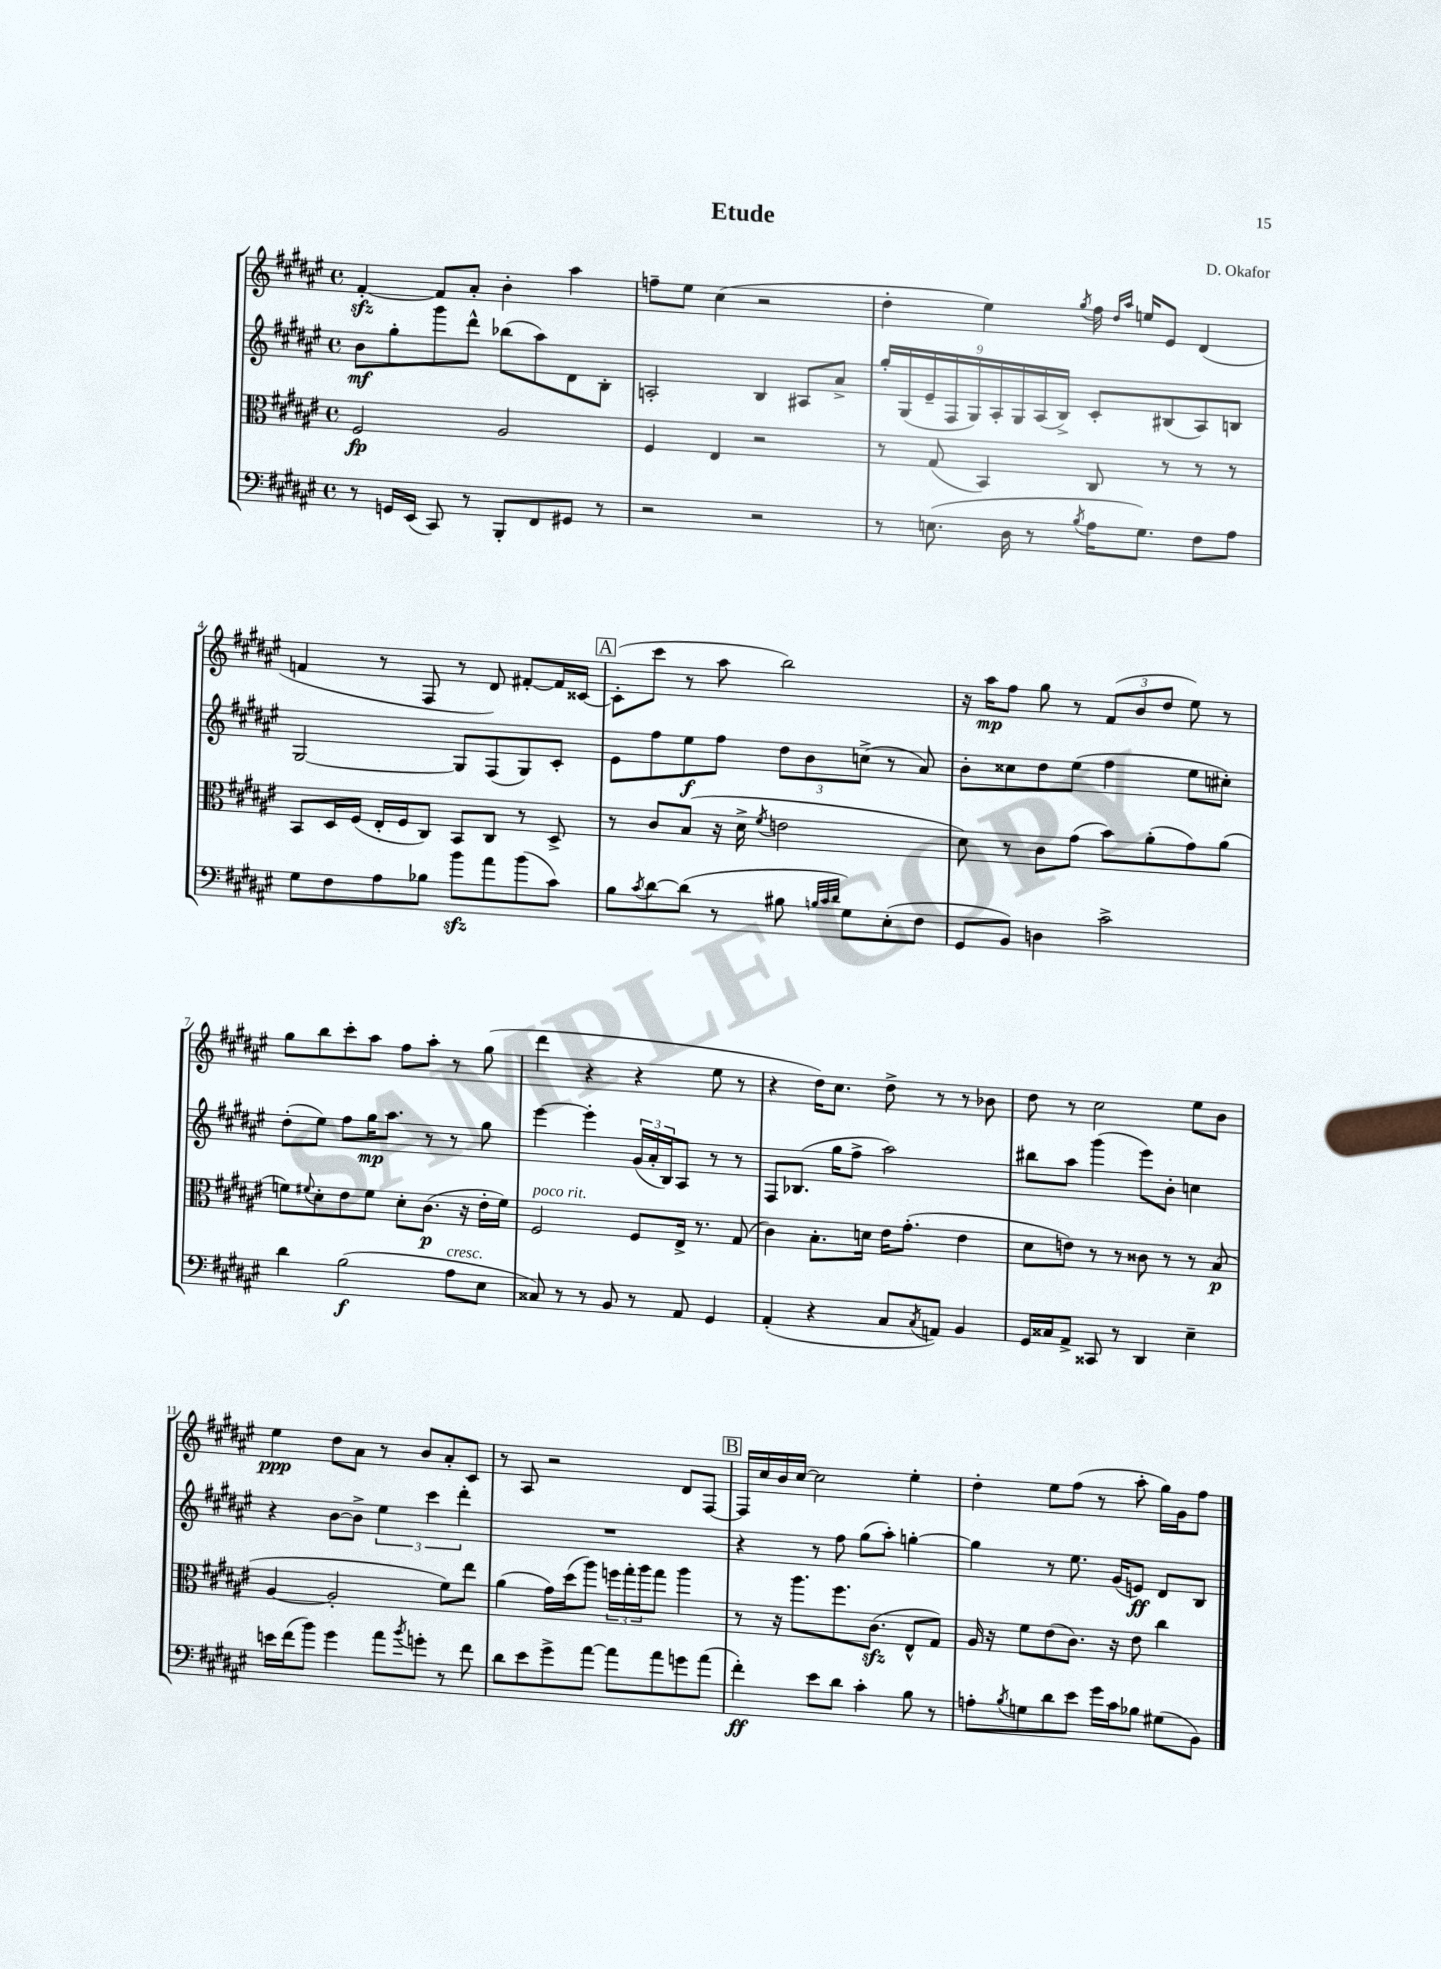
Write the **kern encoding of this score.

**kern	**kern	**kern	**kern
*staff4	*staff3	*staff2	*staff1
*clefF4	*clefC3	*clefG2	*clefG2
*k[f#c#g#d#a#e#]	*k[f#c#g#d#a#e#]	*k[f#c#g#d#a#e#]	*k[f#c#g#d#a#e#]
*M4/4	*M4/4	*M4/4	*M4/4
*met(c)	*met(c)	*met(c)	*met(c)
8r	2F#/	8b\L	[4f#'/
16GG/LL	.	8gg#'\	.
(16EE#/JJ	.	.	.
8CC#/)	.	8ggg#\	8f#/]L
8r	.	8ddd#^^\J	8a#'/J
8BBB'/L	2A#/	(8bb-\L	4b'\
8FF#/	.	8aa#\)	.
8GG#/J	.	8d#\	4aa#\
8r	.	8B'\J	.
=	=	=	=
2r	4F#/	2A'/	8ff~\L
.	.	.	8ee#\J
.	4E#/	.	(4cc#\
2r	2r	4B/	2r
.	.	8A#/L	.
.	.	8a#^/J	.
=	=	=	=
8r	8r	18gg#'/LL	4dd#'\
.	.	(18G#/	.
.	.	18e#~/	.
(8.E\	(8G#/	.	.
.	.	18F#/	.
.	.	18G#/)	.
.	4BB/)	.	4ee#\)
.	.	18A#'/	.
16D#\	.	.	.
.	.	18G#/	.
8r	.	.	.
.	.	(18A#/	.
.	.	18B^/JJ)	.
8qB/	.	.	8qgg#/
16A#\LK	8C#/	8c#'/L	16ff#\
.	.	.	16qqdd#/LL
.	.	.	16qqaa#/JJ
8.G#\J)	.	.	16ee/LK
.	8r	(8B#/	8e#/J
8F#\L	8r	8A#/)	(4d#/
8A#\J	8r	8B/J	.
=	=	=	=
8G#\L	8BB/L	[2G#/	4f/
8F#\	16D#/L	.	.
.	(16F#/JJ	.	.
8A#\	16E#'/LL	.	8r
.	16F#/J	.	.
8B-\J	8C#/J)	.	8F#/
8b\L	8BB/L	8G#/]L	8r
8a#\	8C#/J	(8F#/	8d#/)
(8b\	8r	8G#/)	[8f#'/L
8c#\J)	8D#^/	8c#'/J	16f#/]L
.	.	.	[16c##/JJ
=	=	=	=
8B\L	8r	8e#\L	(8c##'\]L
8qc#/	.	.	.
[8d#\	8c#/L	8ff#\	8ccc#\J
(8d#\]J	(8B/J	8ee#\	8r
8r	16r	8ff#\J	8aa#\
.	16d#^\	.	.
.	8qf#/	.	.
8B#\	2e\	12dd#\L	2bb\)
.	.	12b\	.
32qqB/LLL	.	.	.
32qqc#/	.	.	.
32qqd#/JJJ	.	.	.
8G#\L)	.	.	.
.	.	(12cc^\J	.
(8E#'\	.	8r	.
8F#\J	.	8a#/)	.
=	=	=	=
8GG#/L	8d#\)	8b'\L	16r
.	.	.	16aa#\LK
8BB/J)	8r	8cc##\	8ff#\J
4D\	8c#\L	8dd#\	8gg#\
.	(8g#\J	(8ee#\J	8r
2c#^\	8b\L)	4ff#\	(12f#/L
.	.	.	12b/
.	(8a#'\	.	.
.	.	.	12dd#/J
.	8g#\)	8ee#\L	8ee#\)
.	(8a#\J	8cc#'\J)	8r
=	=	=	=
4d#\	8f\L)	(8dd#'\L	8gg#\L
.	8qqf#/	.	.
.	8d#'\	8ee#\J)	8bb\
(2B\	8e#\	8ff#\L	8ccc#'\
.	8f#\J	16gg#\K	8aa#\J
.	.	8.aa#\J	.
.	8d#'\L	.	8ff#\L
.	(8.c#\J	8r	8aa#'\J
8A#\L	.	8r	8r
.	16r	.	.
8E#\J	16e#'\LL	8gg#\	(8gg#\
.	16f#\JJ)	.	.
=	=	=	=
8C##/)	2F#/	[4eee#\	4ddd#\
8r	.	.	.
8r	.	4eee#'\]	4r
8BB/	.	.	.
8r	8F#/L	(24g#/LL	4r
.	.	24a#'/	.
.	.	24B/J)	.
8AA#/	16E#^/Jk	8A#/J	.
.	8.r	.	.
4GG#/	.	8r	8ee#\
.	(8G#/	8r	8r
=	=	=	=
(4AA#'/	4c#\)	8F#/L	4r
.	.	(8.B-/J	.
4r	8.B'\L	.	16dd#\LK)
.	.	16gg#\LK	8.cc#\J
.	.	8ff#^\J	.
.	16d\Jk	.	.
8C#/L	16e#\LK	2aa#\)	8dd#^\
.	(8.g#'\J	.	.
8qC#/	.	.	.
8AA/J)	.	.	8r
4BB/	4e#\	.	8r
.	.	.	8b-\
=	=	=	=
16GG#/LL	8d#\L	8bb#\L	8dd#\
16C##/J	.	.	.
8AA#^/J	8e\J)	8aa#\J	8r
8CC##/	8r	(4ggg#\	2cc#\
8r	8r	.	.
4DD#/	8c##\	8eee#\L)	.
.	8r	8b'\J	.
4E#~\	8r	4cc\	8ee#\L
.	(8B/	.	8b\J
=	=	=	=
16e\LL	[4A#/	4r	4ee#\
(16f#\J	.	.	.
8b\J)	.	.	.
4g#\	2A#'/]	[8b\L	8dd#\L
.	.	8b^\]J	8a#\J
8a#\L	.	6ee#\	8r
8qb/	.	.	.
8g'\J	.	.	8b/L
.	.	6ccc#\	.
8r	8f#\L)	.	8a#'/
.	.	6ddd#'\	.
8f#\	8ee#\J	.	8c#/J
=	=	=	=
8d#\L	(4a#\	1r	8r
8e#\	.	.	8A#/
8g#^\	16g#\LL)	.	2r
.	(16dd#\J	.	.
[8a#\J	8aa#\J)	.	.
8a#\]L	24ff\LL	.	.
.	24gg#'\	.	.
.	24aa#\J	.	.
8a#\	8gg#\J	.	.
8g\	4aa#\	.	8d#/L
(8a#\J	.	.	[8F#/J
=	=	=	=
4f#'\)	8r	4r	16F#/]LL
.	.	.	16cc#/
.	16r	.	16b/
.	8.aa#\L	.	[16cc#/JJ
8e#\L	.	8r	2cc#\]
8d#\J	8.ff#\	8ff#\	.
4c#'\	.	(8gg#\L	.
.	(8.c#\J	.	.
.	.	8aa#'\J)	.
8B\	8E#^^/L	[4gg'\	4ee#'\
8r	8G#/J)	.	.
=	=	=	=
8A'\L	16A#/	4gg\]	4dd#'\
.	16r	.	.
8qB/	.	.	.
8G\	8f#\L	.	.
8d#\	(8e#\	8r	8ee#\L
8e#\J	8.c#\J)	8.ee#\	(8ff#\J
16g#\LL	.	.	8r
16c#\J	16r	(16g#/LK	.
8B-\J	8e#\	8e/J)	8aa#'\
(8G#\L	4cc#\	8d#/L	16gg#\LL)
.	.	.	16g#\J
8BB\J)	.	8B/J	8ff#\J
==	==	==	==
*-	*-	*-	*-
